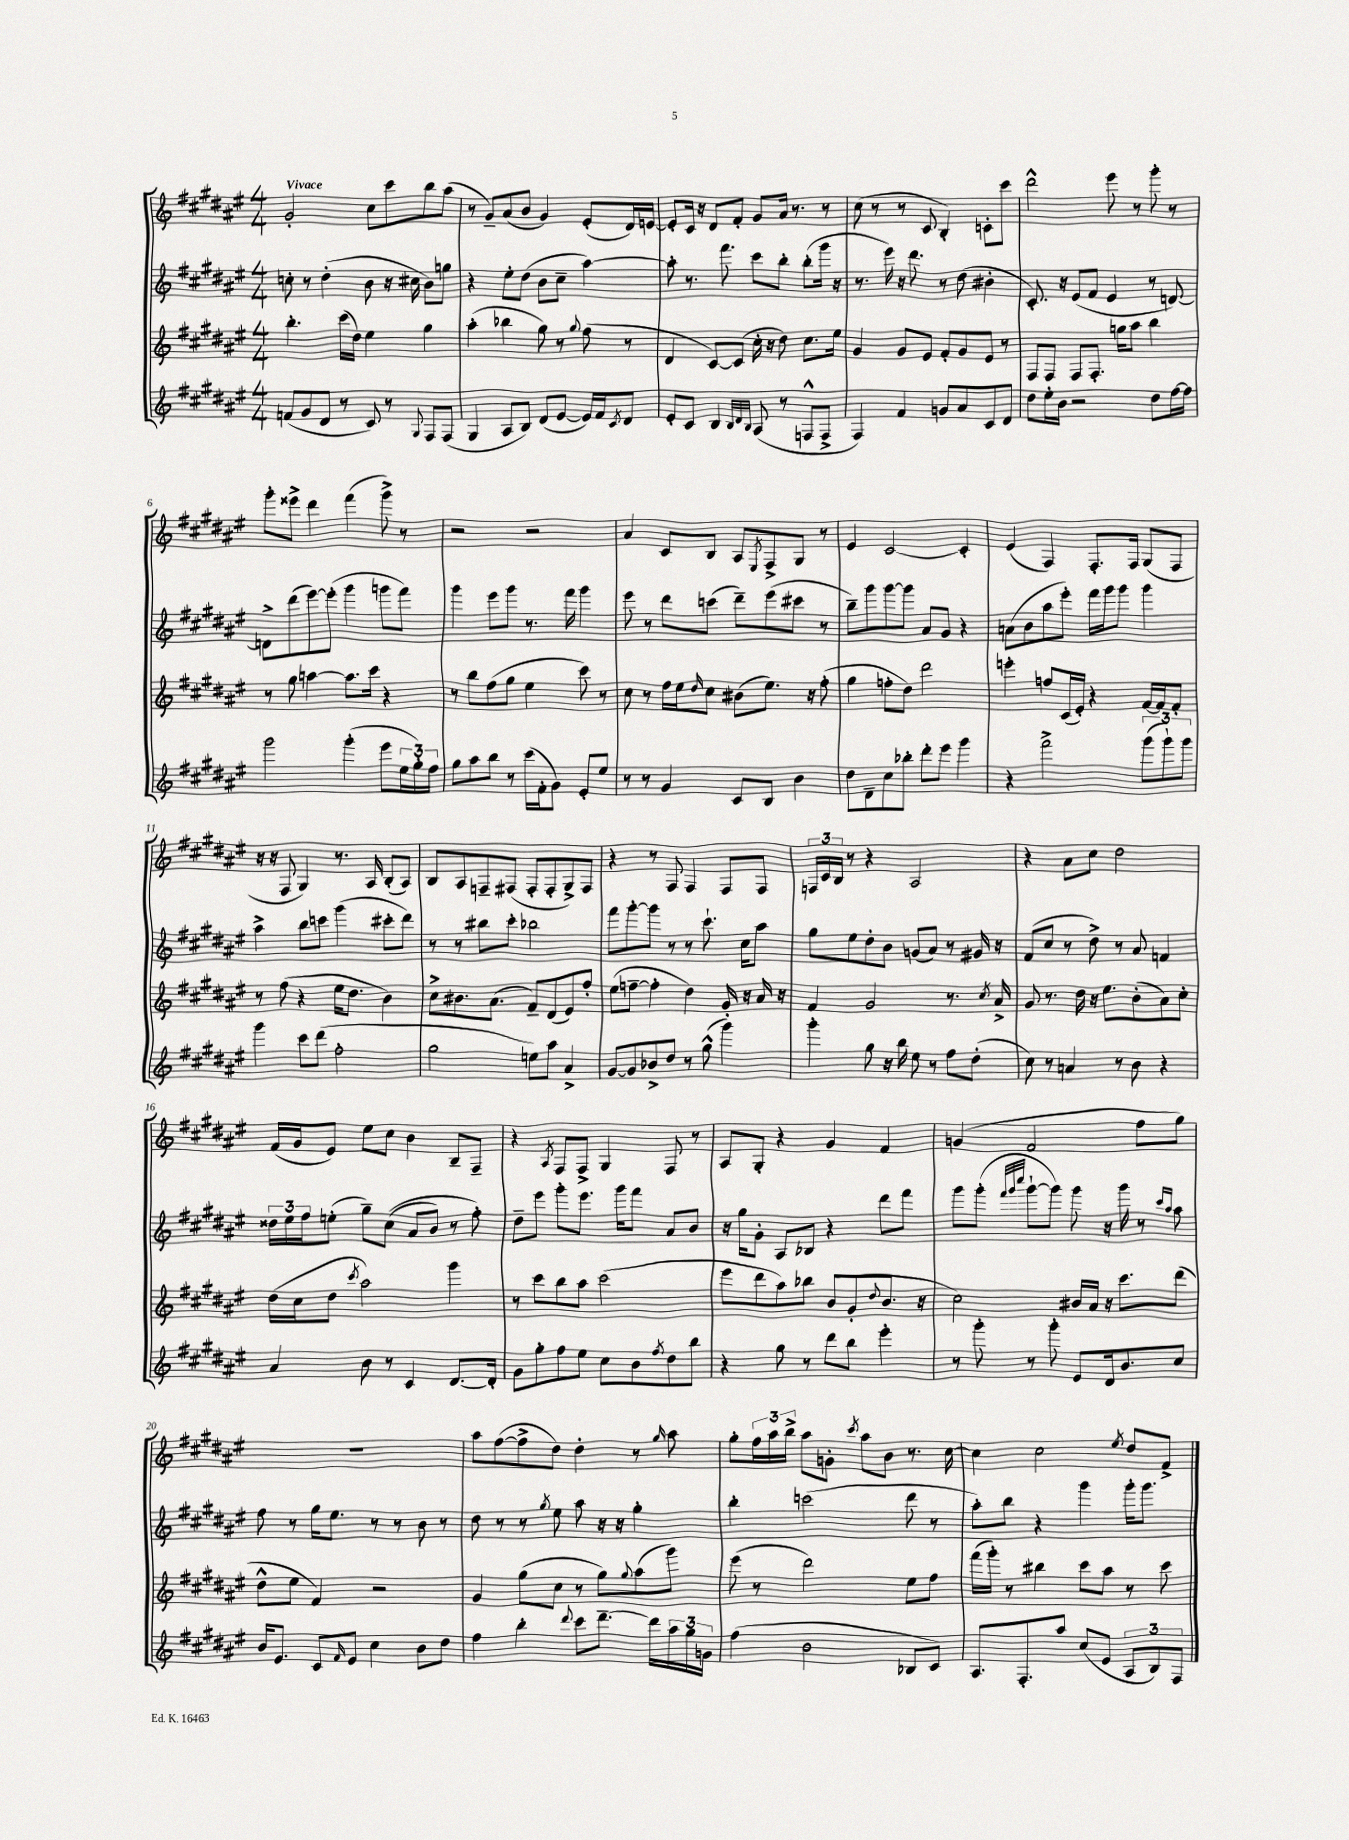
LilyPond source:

<<
\new StaffGroup <<
\new Staff = "s0" {
    \clef treble \key fis \major \numericTimeSignature \time 4/4 \tempo "Vivace"
    gis'2-. cis''8 cis'''8 b''8 ais''8( |
    r8 gis'8--) ais'8( b'8 gis'4) eis'8-.( dis'16) e'16~ |
    e'8-. cis'16 r16 dis'8 fis'8-. gis'8 ais'16 r8. r8 |
    cis''8( r8 r8 cis'8 b4-.) c'8-. cis'''8 |
    dis'''2-^ eis'''8 r8 gis'''8-. r8 |
    gis'''8-. eisis'''8-> dis'''4 fis'''4( gis'''8->) r8 |
    r2 r2 |
    ais'4 cis'8 b8 ais8 \acciaccatura { eis8 } fis8-> gis8 r8 |
    eis'4 cis'2~ cis'4-. |
    eis'4( fis4) fis8.-. fis16 gis8( fis8 |
    r16 r16 fis8 gis4) r8. ais16 b8-.( ais8) |
    b8 ais8 f8-- fis8( fis8-. fis8-. gis8->) fis8 |
    r4 r8 fis8 fis4 fis8 fis8 |
    \tuplet 3/2 { f16 cis'16 b16 } r8 r4 ais2 |
    r4 ais'8 cis''8 dis''2 |
    fis'16( gis'16 eis'8) eis''8 cis''8 b'4 b8-- fis8-- |
    r4 \acciaccatura { ais8 } fis8 fis8-> gis4 fis8 r8 |
    ais8 gis8-. r4 gis'4 fis'4 |
    g'4( fis'2 fis''8 gis''8) |
    R1 |
    ais''8 fis''8~( fis''8-> dis''8) dis''4-. r8 \grace { gis''16 } ais''8 |
    gis''8-. \tuplet 3/2 { fis''16 ais''16 b''16-> } ais''8 g'8-. \acciaccatura { cis'''8 } ais''8 b'8 r8. cis''16~ |
    cis''4 cis''2 \acciaccatura { eis''8 } dis''8 fis'8-> \bar "|." |
}
\new Staff = "s1" {
    \clef treble \key fis \major \numericTimeSignature \time 4/4
    c''8-. r8 dis''4-.( b'8 r16 cis''16 b'8) g''8 |
    r4 eis''8-. dis''8( b'8 cis''8-- ais''4~) |
    ais''8-. r8. fis'''8. cis'''8 b''8-. b''8-.( gis'''16 r16 |
    r8. eis'''16) r16 dis'''8. r8 dis''8( bis'4-. |
    cis'8.-.) r16 eis'8( fis'8 eis'4 r8 d'8~) |
    d'8-> dis'''8( eis'''8~) eis'''8-.( gis'''4 g'''8 fis'''8) |
    gis'''4 eis'''8 gis'''8 r8. fis'''16 gis'''4 |
    eis'''8 r8 dis'''8 c'''8( dis'''8--) eis'''8( cis'''8 r8 |
    b''8--) gis'''8 gis'''8~ gis'''8 ais'8 gis'8 r4 |
    a'8( b'8 ais''8 eis'''8-.) fis'''16 gis'''16 gis'''8 gis'''4 |
    ais''4-> b''8 c'''8 gis'''4( cis'''8-. dis'''8) |
    r8 r8 bis''8 cis'''8-. bes''2 |
    fis'''8 gis'''8~-. gis'''8 r8 r8 cis'''8.-! cis''16 ais''8 |
    gis''8 eis''8 dis''8-. b'8 g'8( ais'8) r8 gis'16 r16 |
    fis'8( cis''8 r8 dis''8->) r8 ais'8 f'4 |
    \tuplet 3/2 { disis''16 eis''16 fis''16 } e''8-.( gis''8--) cis''8(\( ais'8 b'8) r8 fis''8-.\) |
    dis''8-- eis'''8 gis'''8-. eis'''8. gis'''16 fis'''8 ais'8 b'8 |
    r16 gis''16 gis'8-. ais8 bes8 r4 dis'''8 fis'''8 |
    gis'''8 gis'''8-.( \grace { fis'''32 gis'''32 cis''''32 } gis'''8~-! gis'''8) gis'''8 r16 gis'''16 r8 \grace { cis'''16 ais''16 } ais''8 |
    fis''8 r8 gis''16 eis''8. r8 r8 b'8 r8 |
    dis''8 r8 r8 \acciaccatura { gis''8 } eis''8 ais''8 r16 r16 gis''4-. |
    b''4-. c'''2( dis'''8 r8 |
    ais''8-.) b''8 r4 gis'''4 gis'''16-. gis'''8. \bar "|." |
}
\new Staff = "s2" {
    \clef treble \key fis \major \numericTimeSignature \time 4/4
    b''4.-. cis'''16( dis''16) eis''4 gis''4 |
    ais''4-.( bes''4 gis''8) r8 \appoggiatura { gis''8 } fis''8( r8 |
    dis'4 cis'8~) cis'8( cis''16-. r16 dis''8) cis''8. eis''16 |
    gis'4 gis'8 eis'8 fis'8-. gis'8 eis'8 r8 |
    fis8 fis8 fis8 fis8.-. g''16 ais''8 b''4 |
    r8 gis''8 a''4~ a''8. cis'''16 r4 |
    r8 b''8 fis''8( gis''8 eis''4 cis'''8) r8 |
    cis''8 r8 fis''16 eis''16 \grace { dis''16 } cis''8 bis'8( eis''8.) r16 fis''8-.( |
    gis''4 f''8-. dis''8) dis'''2 |
    e'''4-. f''8 cis'16( eis'16-.) r4 fis'16~ fis'16 fis'8-. |
    r8 fis''8( r4 eis''16 dis''8. b'4) |
    cis''8-> bis'8. ais'8.( fis'8--) dis'8( eis'8) fis''8-. |
    eis''8( f''8~-- f''4-. dis''4) gis'16-. r16 ais'16 r16 |
    fis'4 gis'2 r8. \acciaccatura { cis''8 } ais'16-> |
    gis'8 r8. dis''16 r16 eis''8. b'8-.( ais'8) cis''8-. |
    dis''16( cis''16 dis''8 \acciaccatura { cis'''8 } ais''2) gis'''4 |
    r8 cis'''8 b''8 ais''8 cis'''2( |
    eis'''8 dis'''8 ais''8) bes''8 b'8( gis'8-. \appoggiatura { dis''8 } b'8. r16 |
    cis''2) bis'16 ais'16 r16 cis'''8. dis'''8( |
    dis''8-^ eis''8 fis'4) r2 |
    gis'4 gis''8( cis''8 r8 gis''8) \appoggiatura { gis''8 } ais''8( gis'''8) |
    eis'''8( r8 dis'''2) eis''8 fis''8 |
    fis'''16( gis'''16-.) r8 bis''4 cis'''8 ais''8 r8 cis'''8 \bar "|." |
}
\new Staff = "s3" {
    \clef treble \key fis \major \numericTimeSignature \time 4/4
    f'8( gis'8 dis'8 r8 cis'8) r8 \appoggiatura { gis8 } fis8 fis8( |
    gis4 ais8 b8) dis'8( eis'8~ eis'16) fis'16 \acciaccatura { cis'8 } dis'8 |
    eis'8-. cis'8 b4 \grace { b32 dis'32 b32 } ais8( r8 f8-^ f8-> |
    fis4) fis'4 g'8 ais'8 cis'8 dis'8 |
    dis''8 eis''16-. b'16 r2 dis''8 fis''16~ fis''16 |
    gis'''2 gis'''4-.( eis'''8 \tuplet 3/2 { eis''16 gis''16-.) fis''16 } |
    gis''8 ais''8 b''8 r8 cis'''16( fis'16-. gis'8) eis'8-. eis''8 |
    r8 r8 gis'4 cis'8 b8 b'4 |
    dis''8 dis'8-- cis''8 bes''8-. dis'''8-. eis'''8 gis'''4 |
    r4 fis'''2-> \tuplet 3/2 { gis'''8( gis'''8-!) gis'''8 } |
    gis'''4 cis'''8 dis'''8( fis''2-. |
    gis''2 e''8) ais''8 ais'4-> |
    gis'8~ gis'8 bes'8-> dis''8 r8 gis''8-^( gis'''4) |
    gis'''4-. gis''8 r16 b''16 eis''8 r8 fis''8 dis''8-.( |
    cis''8) r8 a'4 r8 b'8 r4 |
    ais'4 b'8 r8 cis'4 dis'8.~ dis'16-. |
    gis'8 gis''8-. fis''8 eis''8 cis''8 b'8 \acciaccatura { fis''8 } dis''8 b''8 |
    r4 gis''8 r8 dis'''8 b''8 eis'''4-. |
    r8 gis'''8-. r8 gis'''8-. eis'8 dis'16 b'8. cis''8 |
    b'16 eis'8. cis'8 \grace { fis'16 } eis'8 cis''4 b'8 dis''8 |
    fis''4 b''4-. \appoggiatura { dis'''8 } cis'''8 dis'''8.~-- dis'''16 \tuplet 3/2 { ais''16 gis''16 g'16 } |
    fis''4( b'2 bes8 cis'8) |
    ais8. fis8.-. ais''8 cis''8( eis'8 \tuplet 3/2 { ais8 b8) fis8 } \bar "|." |
}
>>
>>
